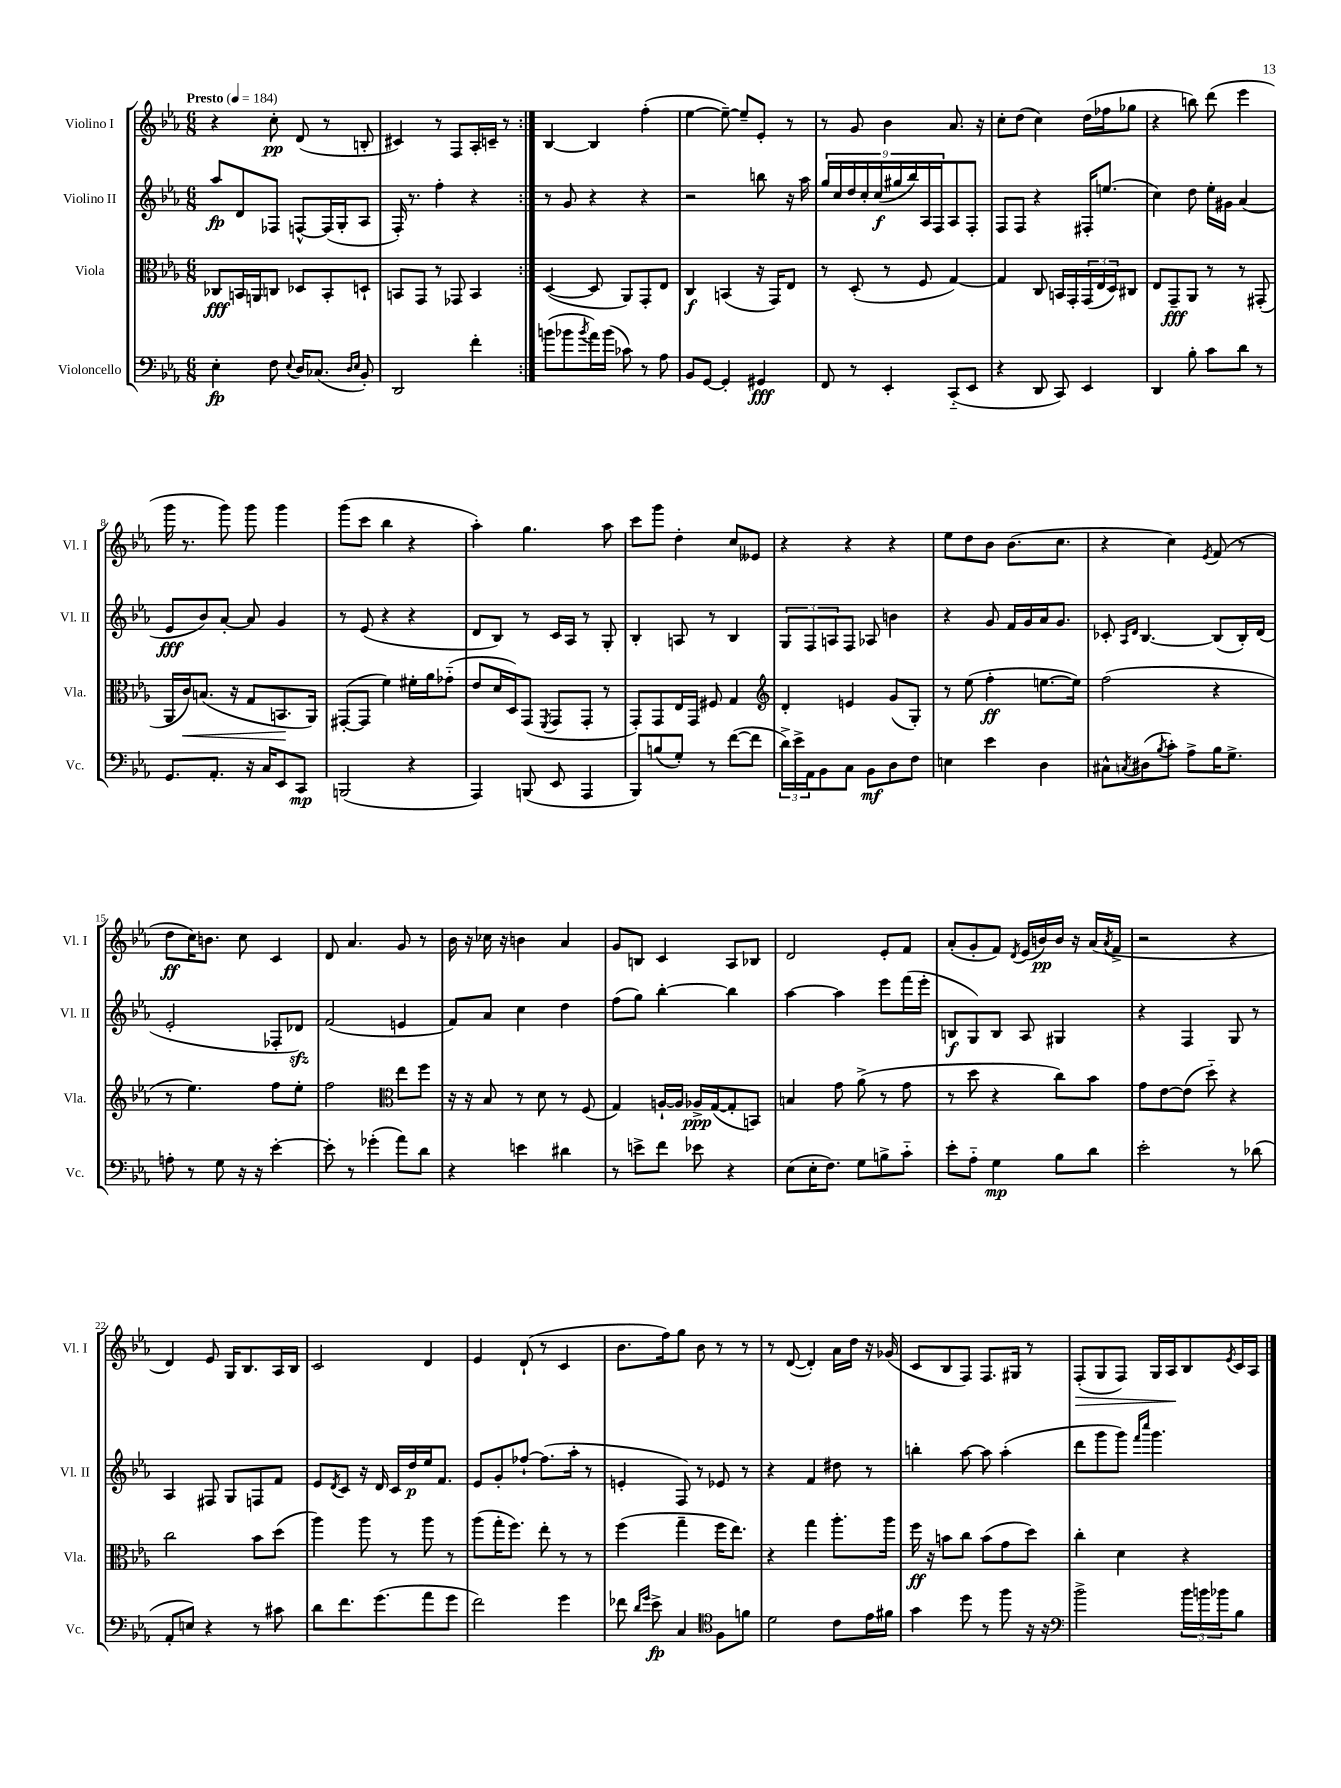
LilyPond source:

<<
\new StaffGroup <<
\new Staff = "s0" \with { instrumentName = "Violino I" shortInstrumentName = "Vl. I" } {
    \clef treble \key ees \major \numericTimeSignature \time 6/8 \tempo "Presto" 4 = 184
    \repeat volta 2 { r4 c''8-.\pp d'8( r8 b8-. |
    cis'4) r8 f8 aes16-. c'16-- r8 | }
    bes4~ bes4 f''4-.( |
    ees''4~ ees''8~--) ees''8-- ees'8-. r8 |
    r8 g'8 bes'4 aes'8. r16 |
    c''8-. d''8( c''4) d''16( fes''16 ges''8 |
    r4 b''8) d'''8( ees'''4 |
    g'''16 r8. g'''8) g'''8 g'''4 |
    g'''8( c'''8 bes''4 r4 |
    aes''4-.) g''4. aes''8 |
    c'''8 g'''8 d''4-. c''8 eeses'8 |
    r4 r4 r4 |
    ees''8 d''8 bes'8 bes'8.( c''8. |
    r4 c''4) \acciaccatura { ees'8 } f'8( r8 |
    d''8\ff c''16) b'8. c''8 c'4 |
    d'8 aes'4. g'8 r8 |
    bes'16 r16 ces''16 r16 b'4 aes'4 |
    g'8 b8 c'4 aes8 bes8 |
    d'2 ees'8-. f'8 |
    aes'8-.( g'8-. f'8) \acciaccatura { d'8 } ees'16( b'16\pp) b'16 r16 aes'16( \acciaccatura { aes'8 } f'16-> |
    r2 r4 |
    d'4) ees'8 g16 bes8. aes16 bes16 |
    c'2 d'4 |
    ees'4 d'8-!( r8 c'4 |
    bes'8. f''16) g''8 bes'8 r8 r8 |
    r8 d'8~( d'4-.) aes'16 d''16 r16 ges'16( |
    c'8 bes8 f8) f8. gis16 r8 |
    f8-.\>( g8 f8) g16 aes16\! bes8 \acciaccatura { ees'8 } c'16 aes16 \bar "|." |
}
\new Staff = "s1" \with { instrumentName = "Violino II" shortInstrumentName = "Vl. II" } {
    \clef treble \key ees \major \numericTimeSignature \time 6/8
    \repeat volta 2 { aes''8\fp d'8 fes8 f8~-^ f16( g16-. aes8 |
    f16-.) r8. f''4-. r4 | }
    r8 g'8 r4 r4 |
    r2 b''8 r16 aes''16 |
    \tuplet 9/8 { g''16 c''16 d''16 c''16-. c''16\f( gis''16 bes''16) aes16 f16 } aes8 f8-. |
    f8 f8 r4 fis16-. e''8.( |
    c''4) d''8 ees''16-. gis'16 aes'4( |
    ees'8\fff bes'8) aes'8~-. aes'8 g'4 |
    r8 ees'8( r4 r4 |
    d'8 bes8) r8 c'16 aes16 r8 g8-. |
    bes4-. a8 r8 bes4 |
    \tuplet 3/2 { g8 f8 a8 } f8 aes8 b'4 |
    r4 g'8 f'16 g'16 aes'16 g'8. |
    ces'8-. \grace { aes16 d'16 } bes4.~ bes8( bes16-.) d'16( |
    ees'2-. fes8-. des'8\sfz) |
    f'2( e'4 |
    f'8) aes'8 c''4 d''4 |
    f''8( g''8) bes''4~-. bes''4 |
    aes''4~ aes''4 ees'''8 f'''16( ees'''16-. |
    b8\f g8) b8 aes8 gis4 |
    r4 f4 g8 r8 |
    aes4 fis8 g8 f8 f'8 |
    ees'8 \acciaccatura { d'8 } c'8 r16 d'16 c'16 d''16\p ees''16 f'8. |
    ees'8 g'8-. fes''8~-! fes''8.( aes''16-. r8 |
    e'4-. f8) r8 ees'8 r8 |
    r4 f'4 dis''8 r8 |
    b''4-. aes''8~ aes''8 aes''4-.( |
    d'''8 g'''8 g'''8) \grace { f'''16 c''''16 } g'''4. \bar "|." |
}
\new Staff = "s2" \with { instrumentName = "Viola" shortInstrumentName = "Vla." } {
    \clef alto \key ees \major \numericTimeSignature \time 6/8
    \repeat volta 2 { ces8\fff b,16 a,16 c8 des8 b,8-. d8-! |
    b,8 g,8 r8 ges,8 b,4 | }
    d4~( d8 aes,8) g,8-. ees8 |
    c4\f b,4( r16 g,16) ees8 |
    r8 d8-.( r8 f8 g4~) |
    g4 c8 b,16 g,16-. \tuplet 3/2 { g,16( ees16 d16) } cis8 |
    ees8 g,8--\fff aes,8 r8 r8 gis,8-.( |
    aes,16 c'16\<) b8.( r16 g8 b,8.\! aes,16) |
    gis,8~-.( gis,8 f'4) fis'16-. aes'16 ges'8-_( |
    ees'8 d'16 d16) g,8( \acciaccatura { f,8 } g,8 g,8-. r8 |
    g,8-.) g,8 ees16 g,16 fis8 g4 |
    \clef treble d'4-. e'4 g'8( g8-.) |
    r8 ees''8( f''4-.\ff e''8.~ e''16) |
    f''2( r4 |
    r8 ees''4.) f''8 ees''8-. |
    f''2 \clef alto ees''8 f''8 |
    r16 r16 bes8 r8 d'8 r8 f8( |
    g4) a16~-! a16 aes16->\ppp g16~( g8-. b,8) |
    b4 g'8 aes'8->( r8 g'8 |
    r8 d''8 r4 c''8) bes'8 |
    g'8 ees'8~ ees'8( d''8-_) r4 |
    c''2 bes'8 d''8( |
    aes''4) aes''8 r8 aes''8 r8 |
    aes''8( g''16-. f''8.) ees''8-. r8 r8 |
    f''4( g''4-- f''16 ees''8.) |
    r4 g''4 aes''8.-. aes''16 |
    f''16\ff r16 b'8 c''8 b'8( g'8 d''8) |
    c''4-. d'4 r4 \bar "|." |
}
\new Staff = "s3" \with { instrumentName = "Violoncello" shortInstrumentName = "Vc." } {
    \clef bass \key ees \major \numericTimeSignature \time 6/8
    \repeat volta 2 { ees4-.\fp f8 \appoggiatura { ees8 } d16 ces8.( \grace { d16 ees16 } bes,8-.) |
    d,2 f'4-. | }
    b'8( bes'8 \acciaccatura { bes'8 } aes'16) bes'16( ces'8) r8 aes8 |
    bes,8 g,8~ g,4-. gis,4\fff |
    f,8 r8 ees,4-. c,8-_( ees,8 |
    r4 d,8 c,8) ees,4 |
    d,4 bes8-. c'8 d'8 r8 |
    g,8. aes,8.-. r16 c16 ees,8 c,8\mp |
    b,,2( r4 |
    aes,,4) b,,8( ees,8 aes,,4 |
    bes,,8) b8( g8-.) r8 f'8~( f'8 |
    \tuplet 3/2 { d'16->) ees'16-> aes,16 } bes,8 c8 bes,8\mf d8 f8 |
    e4 ees'4 d4 |
    cis8-^ \acciaccatura { c8 } dis8( \acciaccatura { bes8 } c'8-.) aes8-> bes16 g8.-> |
    a8-. r8 g8 r16 r16 ees'4~-. |
    ees'8-. r8 ges'4-.( aes'8) d'8 |
    r4 e'4 dis'4 |
    r8 e'8-> f'8 ees'8 r4 |
    ees8( ees16-. f8.) g8 b8-> c'8-_ |
    ees'8-. aes8-_ g4\mp bes8 d'8 |
    ees'2-. r8 des'8( |
    aes,8-. e8) r4 r8 cis'8 |
    d'8 f'8. g'8.( aes'8 g'8 |
    f'2) g'4 |
    fes'8 \grace { d'16 g'16 } ees'8->\fp c4 \clef tenor f8 f'8 |
    d'2 c'8 ees'16 fis'16 |
    g'4 d''8 r8 f''8 r16 r16 |
    \clef bass bes'2-> \tuplet 3/2 { bes'16 b'16 bes'16 } bes8 \bar "|." |
}
>>
>>
